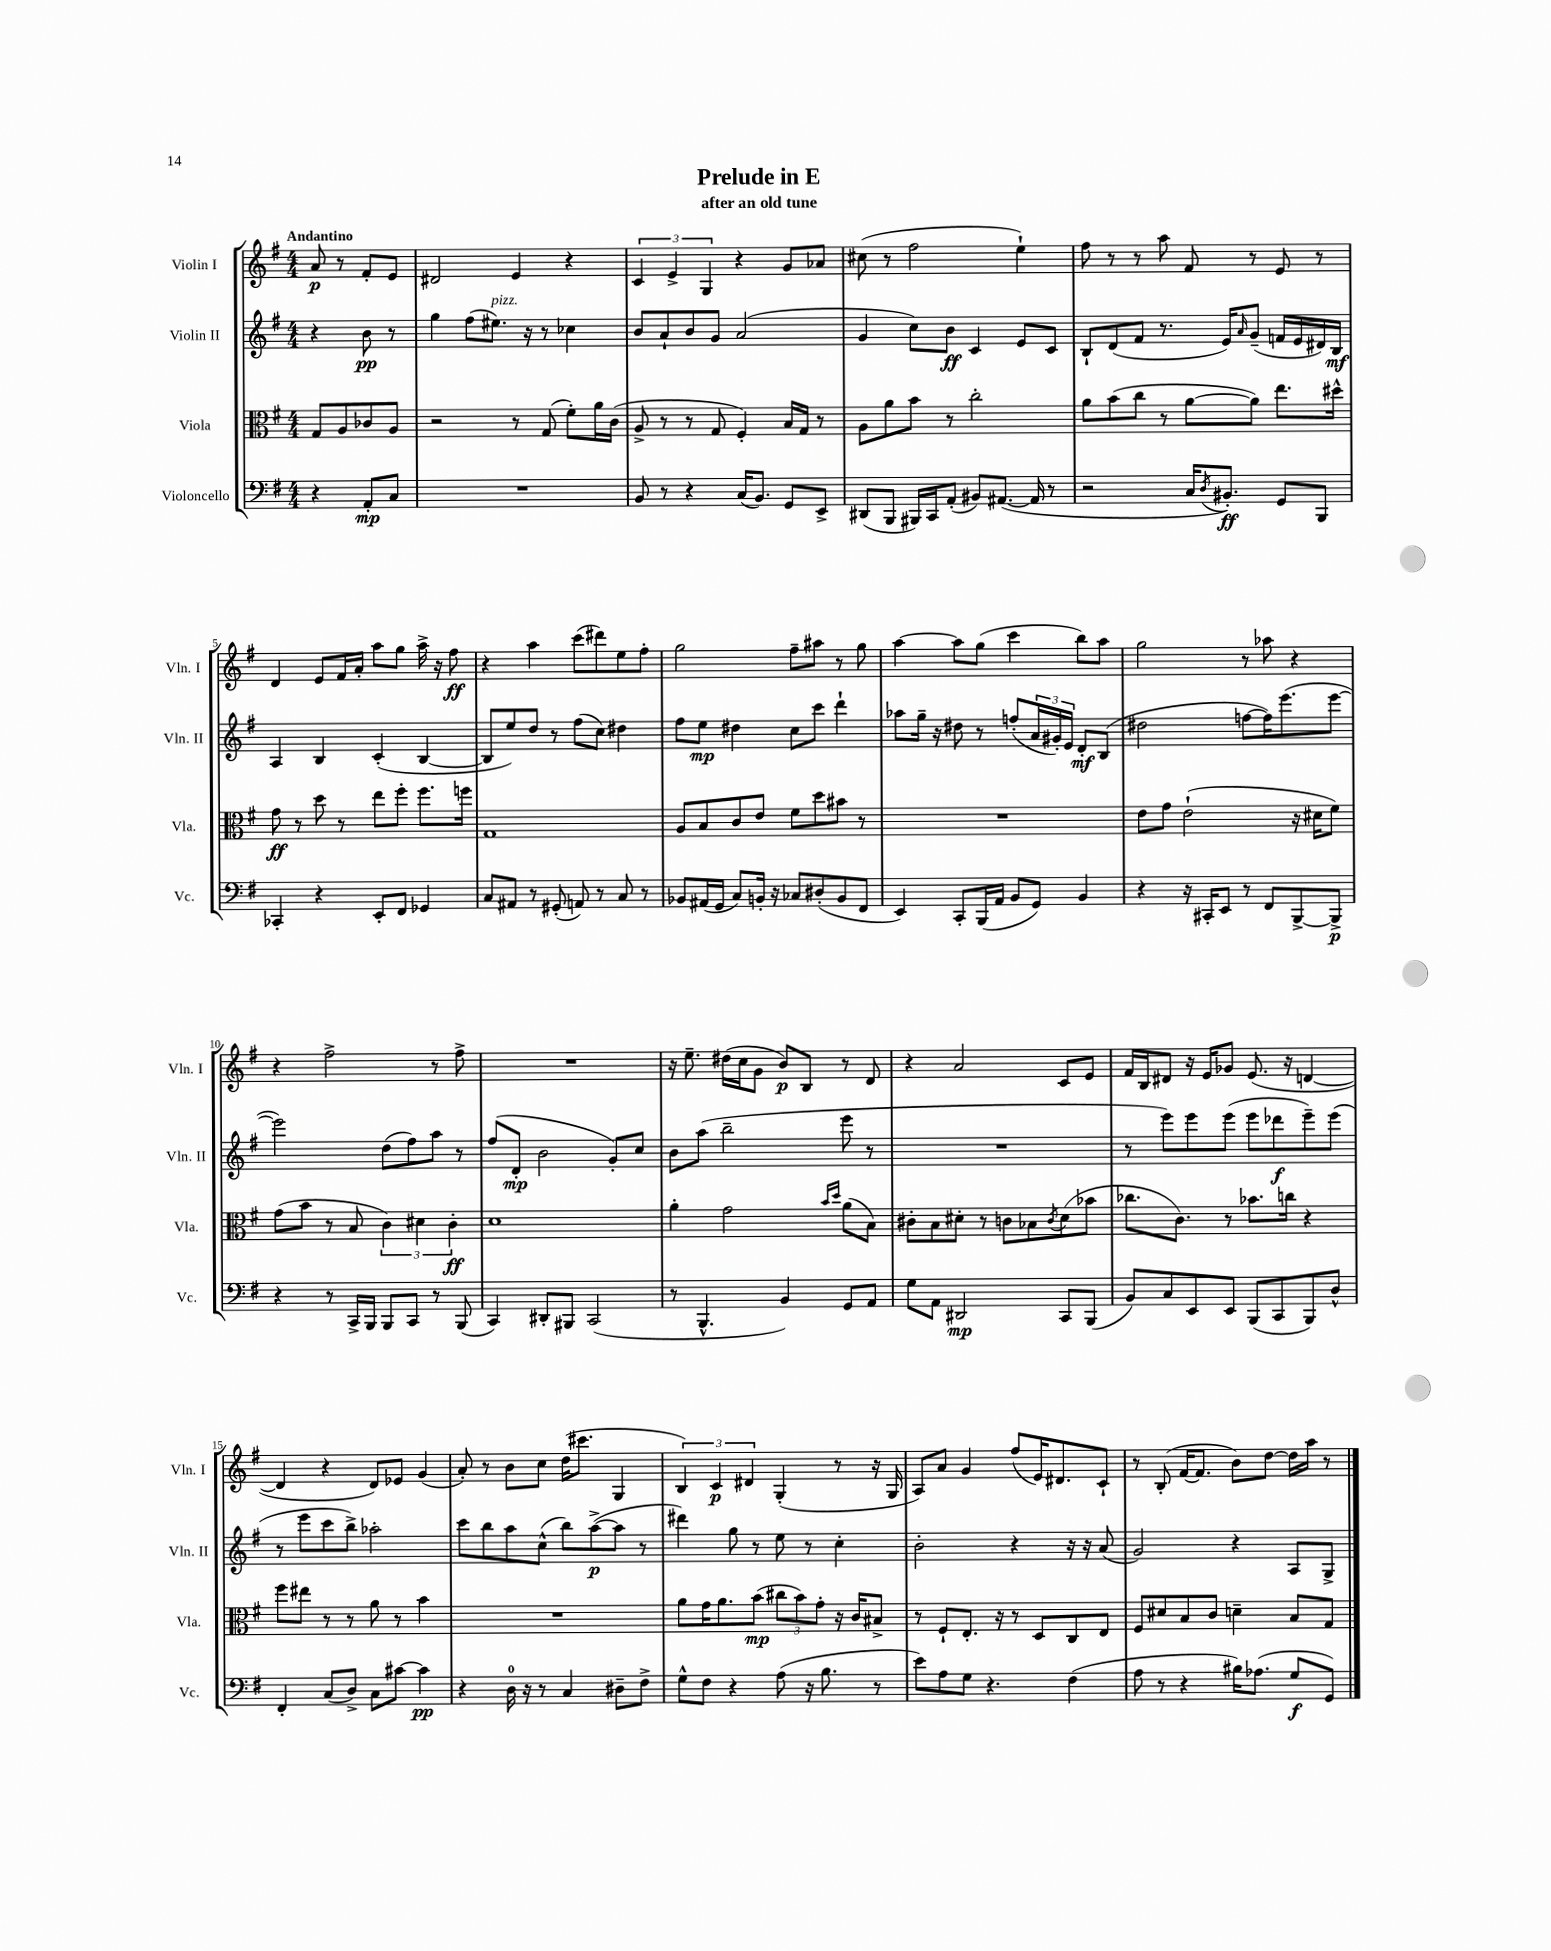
\header { title = "Prelude in E" subtitle = "after an old tune" }
<<
\new StaffGroup <<
\new Staff = "s0" \with { instrumentName = "Violin I" shortInstrumentName = "Vln. I" } {
    \clef treble \key g \major \numericTimeSignature \time 4/4 \partial 2 \tempo "Andantino"
    a'8\p r8 fis'8-. e'8 |
    dis'2 e'4 r4 |
    \tuplet 3/2 { c'4 e'4-> g4 } r4 g'8 aes'8 |
    cis''8( r8 fis''2 e''4-!) |
    fis''8 r8 r8 a''8 fis'8 r8 e'8 r8 |
    d'4 e'8 fis'16 a'16-. a''8 g''8 a''16-> r16 fis''8\ff |
    r4 a''4 c'''8( dis'''8) e''8 fis''8-. |
    g''2 fis''8-- ais''8 r8 g''8 |
    a''4~ a''8 g''8( c'''4 b''8) a''8 |
    g''2 r8 aes''8 r4 |
    r4 fis''2-> r8 fis''8-> |
    R1 |
    r16 e''8.-- dis''16( c''16 g'8 b'8\p) b8 r8 d'8 |
    r4 a'2 c'8 e'8 |
    fis'16 b16 dis'8 r16 e'16 ges'8 e'8.( r16 d'4~ |
    d'4 r4 d'8) ees'8 g'4( |
    a'8-.) r8 b'8 c''8 d''16( cis'''8. g4 |
    \tuplet 3/2 { b4) c'4\p dis'4 } g4-.( r8 r16 g16 |
    a8) a'8 g'4 fis''8( e'16) dis'8. c'8-! |
    r8 b8-.( fis'16~ fis'8. b'8) d''8~ d''16 a''16 r8 \bar "|." |
}
\new Staff = "s1" \with { instrumentName = "Violin II" shortInstrumentName = "Vln. II" } {
    \clef treble \key g \major \numericTimeSignature \time 4/4 \partial 2
    r4 b'8\pp r8 |
    g''4 fis''8( eis''8.^\markup { \italic "pizz." }) r16 r8 ces''4 |
    b'8 a'8-! b'8 g'8 a'2( |
    g'4 c''8) b'8\ff c'4 e'8 c'8 |
    b8-! d'8( fis'8 r8. e'16) \grace { a'16 } g'8--( f'16 e'16 dis'16) b16\mf |
    a4 b4 c'4-.( b4~ |
    b8 e''8) d''8 r8 fis''8( c''8) dis''4 |
    fis''8 e''8\mp dis''4 c''8 c'''8 d'''4-! |
    aes''8 g''16-- r16 dis''8 r8 f''8-.( \tuplet 3/2 { a'16 gis'16-.) e'16 } d'8-.\mf b8( |
    dis''2 f''8~ f''16) e'''8.( e'''8~ |
    e'''2) d''8( fis''8) a''8 r8 |
    fis''8( d'8-.\mp b'2 g'8-.) c''8 |
    b'8 a''8( b''2-- e'''8 r8 |
    R1 |
    r8 e'''8) e'''8 e'''8( e'''8 des'''8\f e'''8--) e'''8( |
    r8 e'''8 c'''8 b''8->) aes''2-. |
    c'''8 b''8 a''8 c''8-^( b''8) a''8~->\p( a''8 r8 |
    dis'''4) g''8 r8 e''8 r8 c''4-. |
    b'2-. r4 r16 r16 a'8( |
    g'2) r4 a8 g8-> \bar "|." |
}
\new Staff = "s2" \with { instrumentName = "Viola" shortInstrumentName = "Vla." } {
    \clef alto \key g \major \numericTimeSignature \time 4/4 \partial 2
    g8 a8 ces'8 a8 |
    r2 r8 g8( fis'8-.) a'16 c'16( |
    a8-> r8 r8 g8 fis4-.) b16 g16 r8 |
    a8 a'8 b'8 r8 c''2-. |
    a'8 b'8( c''8 r8 a'8~ a'8) e''8. dis''16-^ |
    g'8\ff r8 d''8 r8 e''8 fis''8-. fis''8. f''16 |
    g1 |
    a8 b8 c'8 e'8 fis'8 d''8 bis'8 r8 |
    R1 |
    e'8 g'8 e'2-!( r16 dis'16 fis'8) |
    g'8( b'8 r8 b8 \tuplet 3/2 { c'4) dis'4 c'4-.\ff } |
    d'1 |
    a'4-. g'2 \grace { b'16 d''16 } a'8( b8) |
    cis'8-. b8 dis'8-. r8 c'8 bes8 \acciaccatura { c'8 } dis'8( bes'8 |
    ces''8. c'8.) r8 bes'8. c''16 r4 |
    fis''8 eis''8 r8 r8 a'8 r8 b'4 |
    R1 |
    a'8 g'16 a'8. b'8\mp( \tuplet 3/2 { cis''8 b'8) g'8-. } r16 c'16 bis8-> |
    r8 fis8-! e8.-. r16 r8 d8 c8 e8 |
    fis8 dis'8 b8 c'8 d'4-- b8 g8 \bar "|." |
}
\new Staff = "s3" \with { instrumentName = "Violoncello" shortInstrumentName = "Vc." } {
    \clef bass \key g \major \numericTimeSignature \time 4/4 \partial 2
    r4 a,8-.\mp c8 |
    R1 |
    b,8 r8 r4 c16( b,8.) g,8 e,8-> |
    dis,8( b,,8 bis,,16) c,16 a,8-.( bis,8) ais,8.~( ais,16 r8 |
    r2 c16 \acciaccatura { d8 } bis,8.-.\ff) g,8 b,,8 |
    ces,4-. r4 e,8-. fis,8 ges,4 |
    c8 ais,8 r8 gis,8-.( a,8) r8 c8 r8 |
    bes,8 ais,16( g,16 c8) b,16-. r16 ces8 dis8-.( b,8 fis,8 |
    e,4) c,8-. b,,16( a,16 b,8 g,8) b,4 |
    r4 r16 cis,16-. e,8 r8 fis,8 b,,8~-> b,,8->\p |
    r4 r8 c,16-> b,,16 b,,8 c,8 r8 b,,8( |
    c,4) dis,8-. bis,,8 c,2( |
    r8 b,,4.-^ b,4) g,8 a,8 |
    g8 a,8 dis,2\mp c,8 b,,8( |
    b,8) c8 e,8 e,8 b,,8( c,8 b,,8) d8-^ |
    fis,4-. c8( d8->) c8 cis'8~ cis'4\pp |
    r4 d16-0 r16 r8 c4 dis8-- fis8-> |
    g8-^ fis8 r4 a8( r16 b8. r8 |
    e'8) a8 g8 r4. fis4( |
    a8 r8 r4 bis16) aes8.( g8\f g,8) \bar "|." |
}
>>
>>
